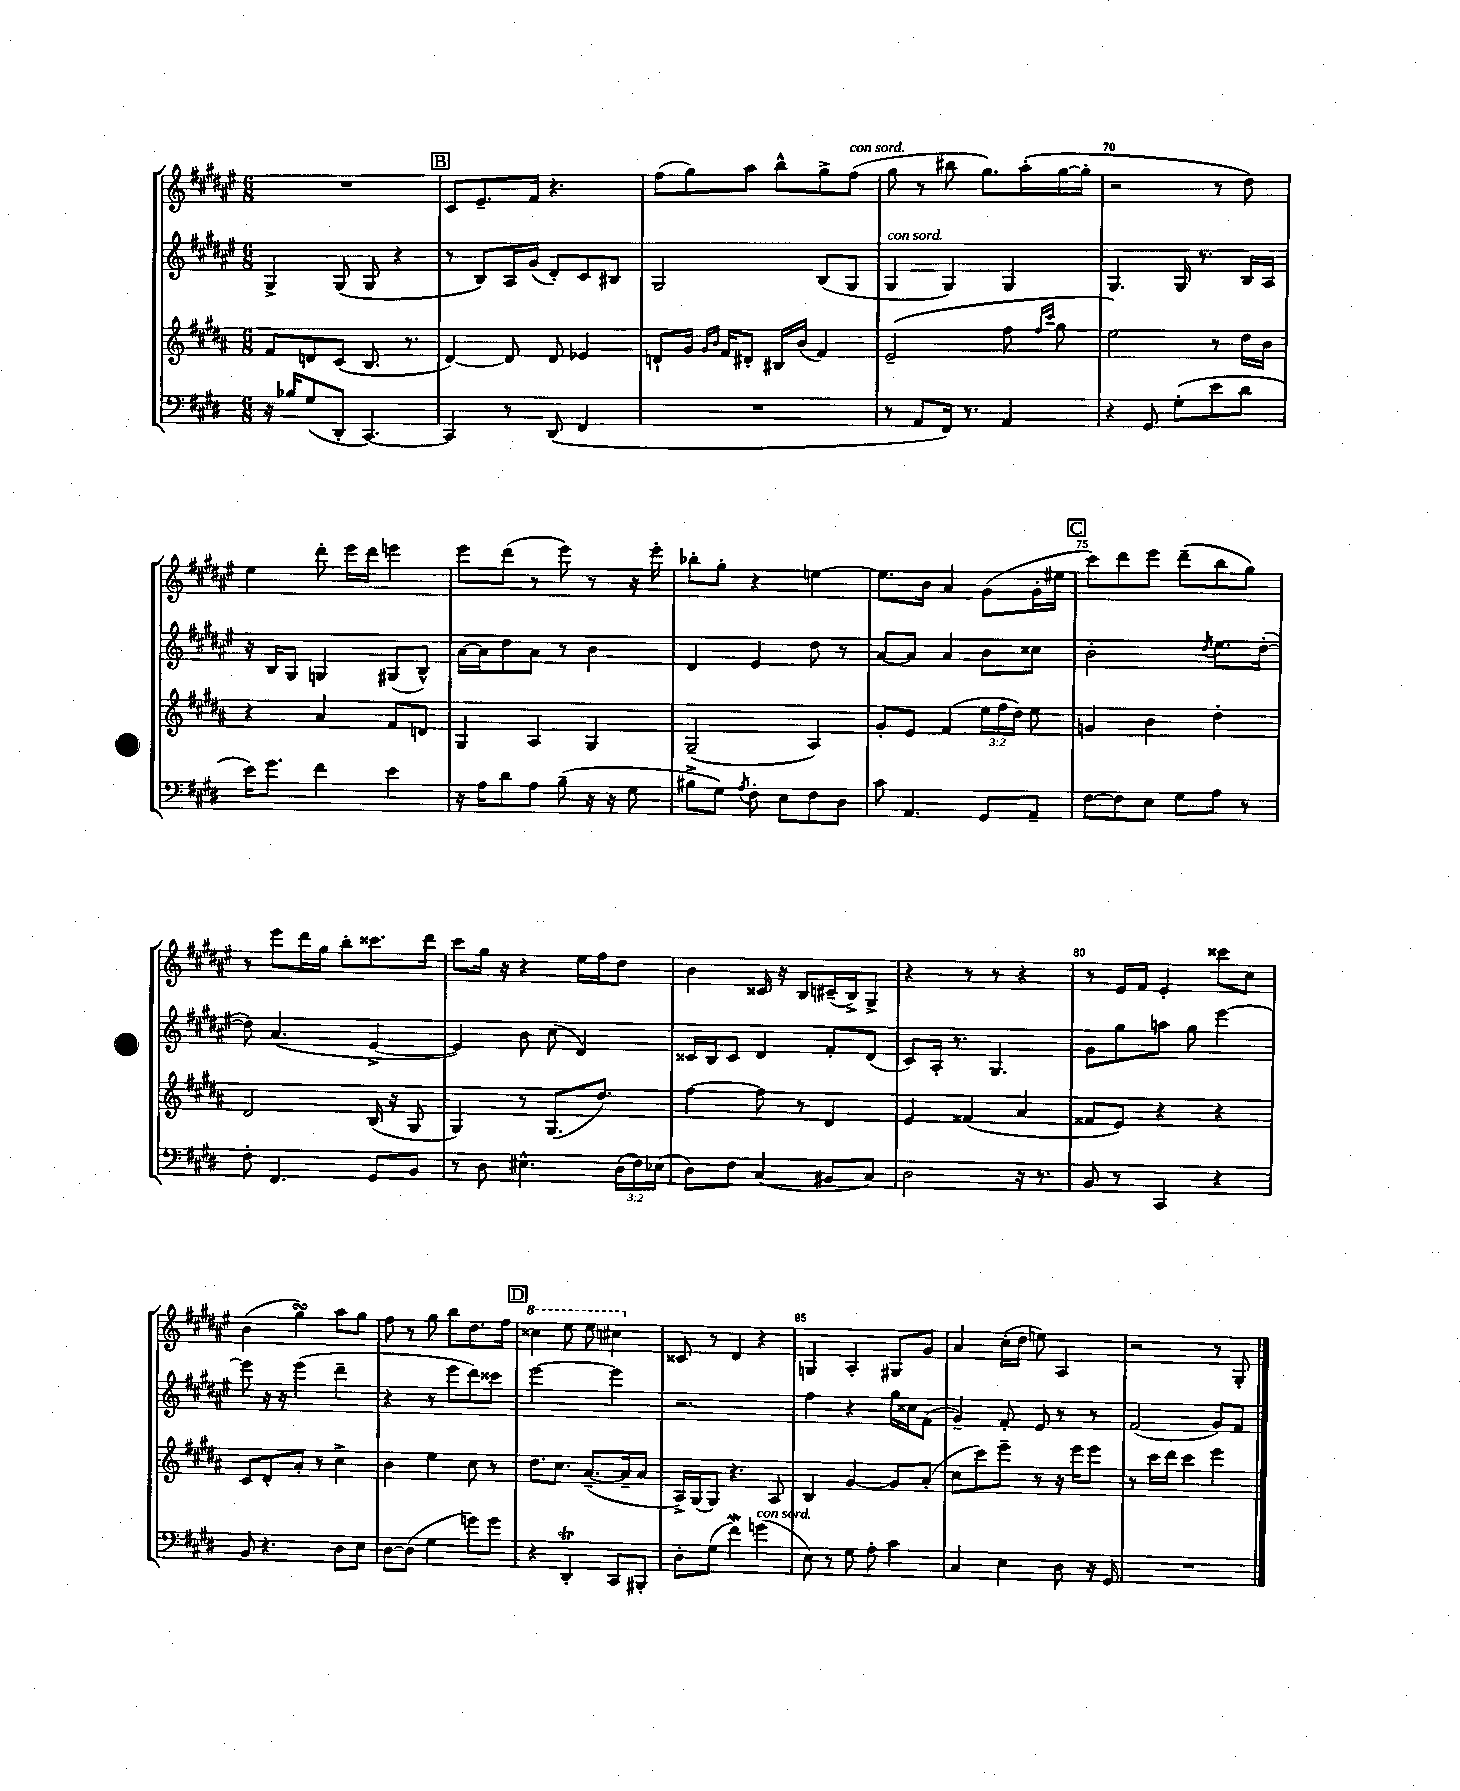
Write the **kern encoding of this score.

**kern	**kern	**kern	**kern
*part4	*part3	*part2	*part1
*staff4	*staff3	*staff2	*staff1
*clefF4	*clefG2	*clefG2	*clefG2
*k[f#c#g#d#]	*k[f#c#g#d#a#]	*k[f#c#g#d#a#e#]	*k[f#c#g#d#a#e#]
*M6/8	*M6/8	*M6/8	*M6/8
=66	=66	=66	=66
16r	8f#/L	4G#^/	2.r
16B-X/KL	.	.	.
(8G#/	8dn/	.	.
8DD#'/J	(8c#/J	(8G#/	.
[4.CC#/)	8.B/	8G#/	.
.	.	4r	.
.	8.r	.	.
!!LO:REH:place=s1:t=B
=67	=67	=67	=67
4CC#/]	[4d#/)	8r	8c#/L
.	.	8B/L)	8.e#~/
8r	8d#/]	16A#/L	.
.	.	(16g#/JJ	16f#/Jk
(8DD#/	8d#/	8d#'/L)	4.r
4FF#/	4e-X/	8c#/	.
.	.	8B#X/J	.
=68	=68	=68	=68
2.r	8dn`/L	2G#/	(8ff#\L
.	16g#/Jk	.	8gg#\)
.	16qqg#/LL	.	.
.	16qqb/JJ	.	.
.	16f#/KL	.	.
.	8d#X'/J	.	8aa#\J
.	16B#X/LL	.	8bb^^\L
.	(16b/JJ	.	.
.	4f#/)	(8B/L	8gg#^\
!	!	!	!LO:TX:a:i:t=con sord.
.	.	8G#/J	(8ff#\J
=69	=69	=69	=69
!	!	!LO:TX:a:i:t=con sord.	!
8r	(2e~/	4G#/	8gg#\
8AA/L	.	.	8r
16FF#/Jk)	.	4G#/)	8bb#X\
8.r	.	.	.
.	.	.	8.gg#\L)
4AA/	8ff#\	4G#/	.
.	.	.	(16aa#'\L
.	16qqff#/LL	.	.
.	16qqccc#/JJ	.	.
.	8gg#\	.	[16gg#\
.	.	.	16gg#'\JJ]
=70	=70	=70	=70
4r	2ee\)	4.G#/	2r
8GG#/	.	.	.
(8G#'\L	.	16G#/	.
.	.	8.r	.
8e\	8r	.	8r
8d#\J	16dd#\LL	16B/LL	8dd#\)
.	16b\JJ	16A#/JJ	.
!!LO:LB:g=z
=71	=71	=71	=71
16e\KL)	4r	16r	4ee#\
8.g#\J	.	16B/KL	.
.	.	8G#/J	.
4f#\	4a#/	4Gn/	8ddd#'\
.	.	.	16eee#\LL
.	.	.	16ddd#\JJ
4e\	8f#/L	(8G#X/L	4eeen\
.	8dn/J	8B^^/J)	.
=72	=72	=72	=72
16r	4G#/	[16a#\LL	8eee#\L
16A\KL	.	16a#\J]	.
8d#\	.	8dd#\	(8ddd#\J
8A\J	4A#/	8a#\J	8r
(8B~\	.	8r	8eee#\)
16r	4G#/	4b\	8r
16r	.	.	.
8G#\	.	.	16r
.	.	.	16eee#'\
=73	=73	=73	=73
8B#X^\L	(2G#~/	4d#/	8bb-X'\L
8G#\J)	.	.	8gg#'\J
8qA/	.	.	.
8F#'\	.	4e#/	4r
8E\L	.	.	.
8F#\	4A#/)	8dd#\	[4een\
8D#\J	.	8r	.
=74	=74	=74	=74
8c#\	8g#'/L	[8a#/L	8.ee\L]
4.AA/	8e/J	8a#/J]	.
.	.	.	16b\Jk
.	(4f#/	4a#/	4a#/
8GG#/L	24ee\LL	8b\L	(8g#\L
.	24ff#\	.	.
.	24dd#\JJ)	.	.
8AA~/J	8ee\	8cc##X\J	16g#'\L
.	.	.	16ee#X\JJ
!!LO:REH:place=s1:t=C
=75	=75	=75	=75
[8F#\L	4gn/	2b'\	8ccc#\L)
8F#\]	.	.	8ddd#\
8E\J	4b\	.	8eee#\J
8G#\L	.	.	(8ddd#~\L
.	.	8qdd#/	.
8A\J	4dd#'\	8.ee#\L	8bb\
8r	.	.	8gg#\J)
.	.	([16dd#'\Jk	.
!!LO:LB:g=z
=76	=76	=76	=76
8F#'\	2d#/	8dd#\])	8r
4.FF#/	.	(4.a#/	8eee#\L
.	.	.	16ddd#\L
.	.	.	16gg#\JJ
.	.	.	8bb'\L
8GG#/L	(16B/	[4e#^/	8.ccc##X\
.	16r	.	.
8BB/J	8G#/	.	.
.	.	.	16ddd#\Jk
=77	=77	=77	=77
8r	4G#/)	4e#/])	8ccc#\L
8D#\	.	.	16gg#\Jk
.	.	.	16r
4.E#X^^\	8r	8b\	4r
.	(8.G#/L	(8cc#\	.
.	.	4d#/)	16ee#\LL
.	8.dd#/J)	.	16ff#\J
(24D#\LL	.	.	8dd#\J
24F#\)	.	.	.
(24E-X\JJ	.	.	.
=78	=78	=78	=78
8D#\L)	[4ff#\	16c##X/LL	4b\
.	.	16B/J	.
8F#\J	.	8c##/J	.
(4C#/	8ff#\]	4d#/	16c##X/
.	.	.	16r
.	8r	.	8B/L
8BB#X/L	4d#/	8f#'/L	(16c#X~/L
.	.	.	16B^/J)
8C#/J)	.	(8d#/J	8G#^/J
=79	=79	=79	=79
2D#\	4e/	8c#/L)	4r
.	.	16A#'/Jk	.
.	.	8.r	.
.	(4f##X/	.	8r
.	.	4.G#/	8r
16r	4a#/	.	4r
8.r	.	.	.
=80	=80	=80	=80
8BB/	8f##X/L	8g#\L	8r
8r	8e/J)	8gg#\	16e#/LL
.	.	.	16f#/JJ
4CC#/	4r	8aan\J	4e#'/
.	.	8gg#\	.
4r	4r	[4eee#\	8ccc##X\L
.	.	.	8cc#\J
!!LO:LB:g=z
=81	=81	=81	=81
8BB/	8c#/L	8eee#\]	(4b\
4.r	8d#'/	16r	.
.	.	16r	.
.	8a#'/J	(4eee#\	4gg#sSSS\)
.	8r	.	.
8D#\L	4cc#^\	4ddd#~\	8aa#\L
8E\J	.	.	8gg#\J
=82	=82	=82	=82
[8D#\L	4b\	4r	8ff#\
(8D#\J]	.	.	8r
4G#\	4ee\	8r	8gg#\
.	.	8eee#\L	8bb\L
8gn\L)	8cc#\	8ddd#\)	8.dd#\
8g\J	8r	8ccc##X\J	.
.	.	.	16ff#\Jk
!!LO:REH:place=s1:t=D
=83	=83	=83	=83
*	*	*	*8va
4r	8.dd#\L	[2eee#\	4ccc##X\
.	8.cc#\J	.	.
4DD#t'/	.	.	8eee#\
.	([8.a#~/L	.	8eee#\
8CC#/L	.	4eee#\]	4ccc#X\
.	16a#~/k]	.	.
8BBB#X'/J	8a#/J	.	.
=84	=84	=84	=84
*	*	*	*X8va
8D#'\L	16A#^/LL)	2.r	8c##X/
.	(16G#/J	.	.
(8G#\J	8G#/J)	.	8r
4f#W\)	4.r	.	4d#/
!LO:TX:a:i:t=con sord.	!	!	!
(4gn\	.	.	4r
.	8A#/	.	.
=85	=85	=85	=85
8E\)	4B/	4ff#\	4Gn/
8r	.	.	.
8G#\	[4g#/	4r	4A#'/
8A'\	.	.	.
4c#\	8g#/L]	16gg#\LL	8G#X/L
.	.	16cc##X\J	.
.	(8a#'/J	(8f#\J	8g#/J
=86	=86	=86	=86
4C#/	8cc#\L	4g#~/)	4a#/
.	8ccc#\)	.	.
4E\	8eee~\J	8f#'/	(16cc#'\LL
.	.	.	16dd#\JJ
.	8r	8e#/	8een\)
8D#\	16r	8r	4A#/
.	16eee\KL	.	.
16r	8eee\J	8r	.
16GG#/	.	.	.
=87	=87	=87	=87
2.r	8r	(2f#/	2r
.	16ccc#\LL	.	.
.	16ddd#\JJ	.	.
.	4ccc#\	.	.
.	4eee\	8g#/L)	8r
.	.	8f#/J	8G#'/
==	==	==	==
*-	*-	*-	*-
